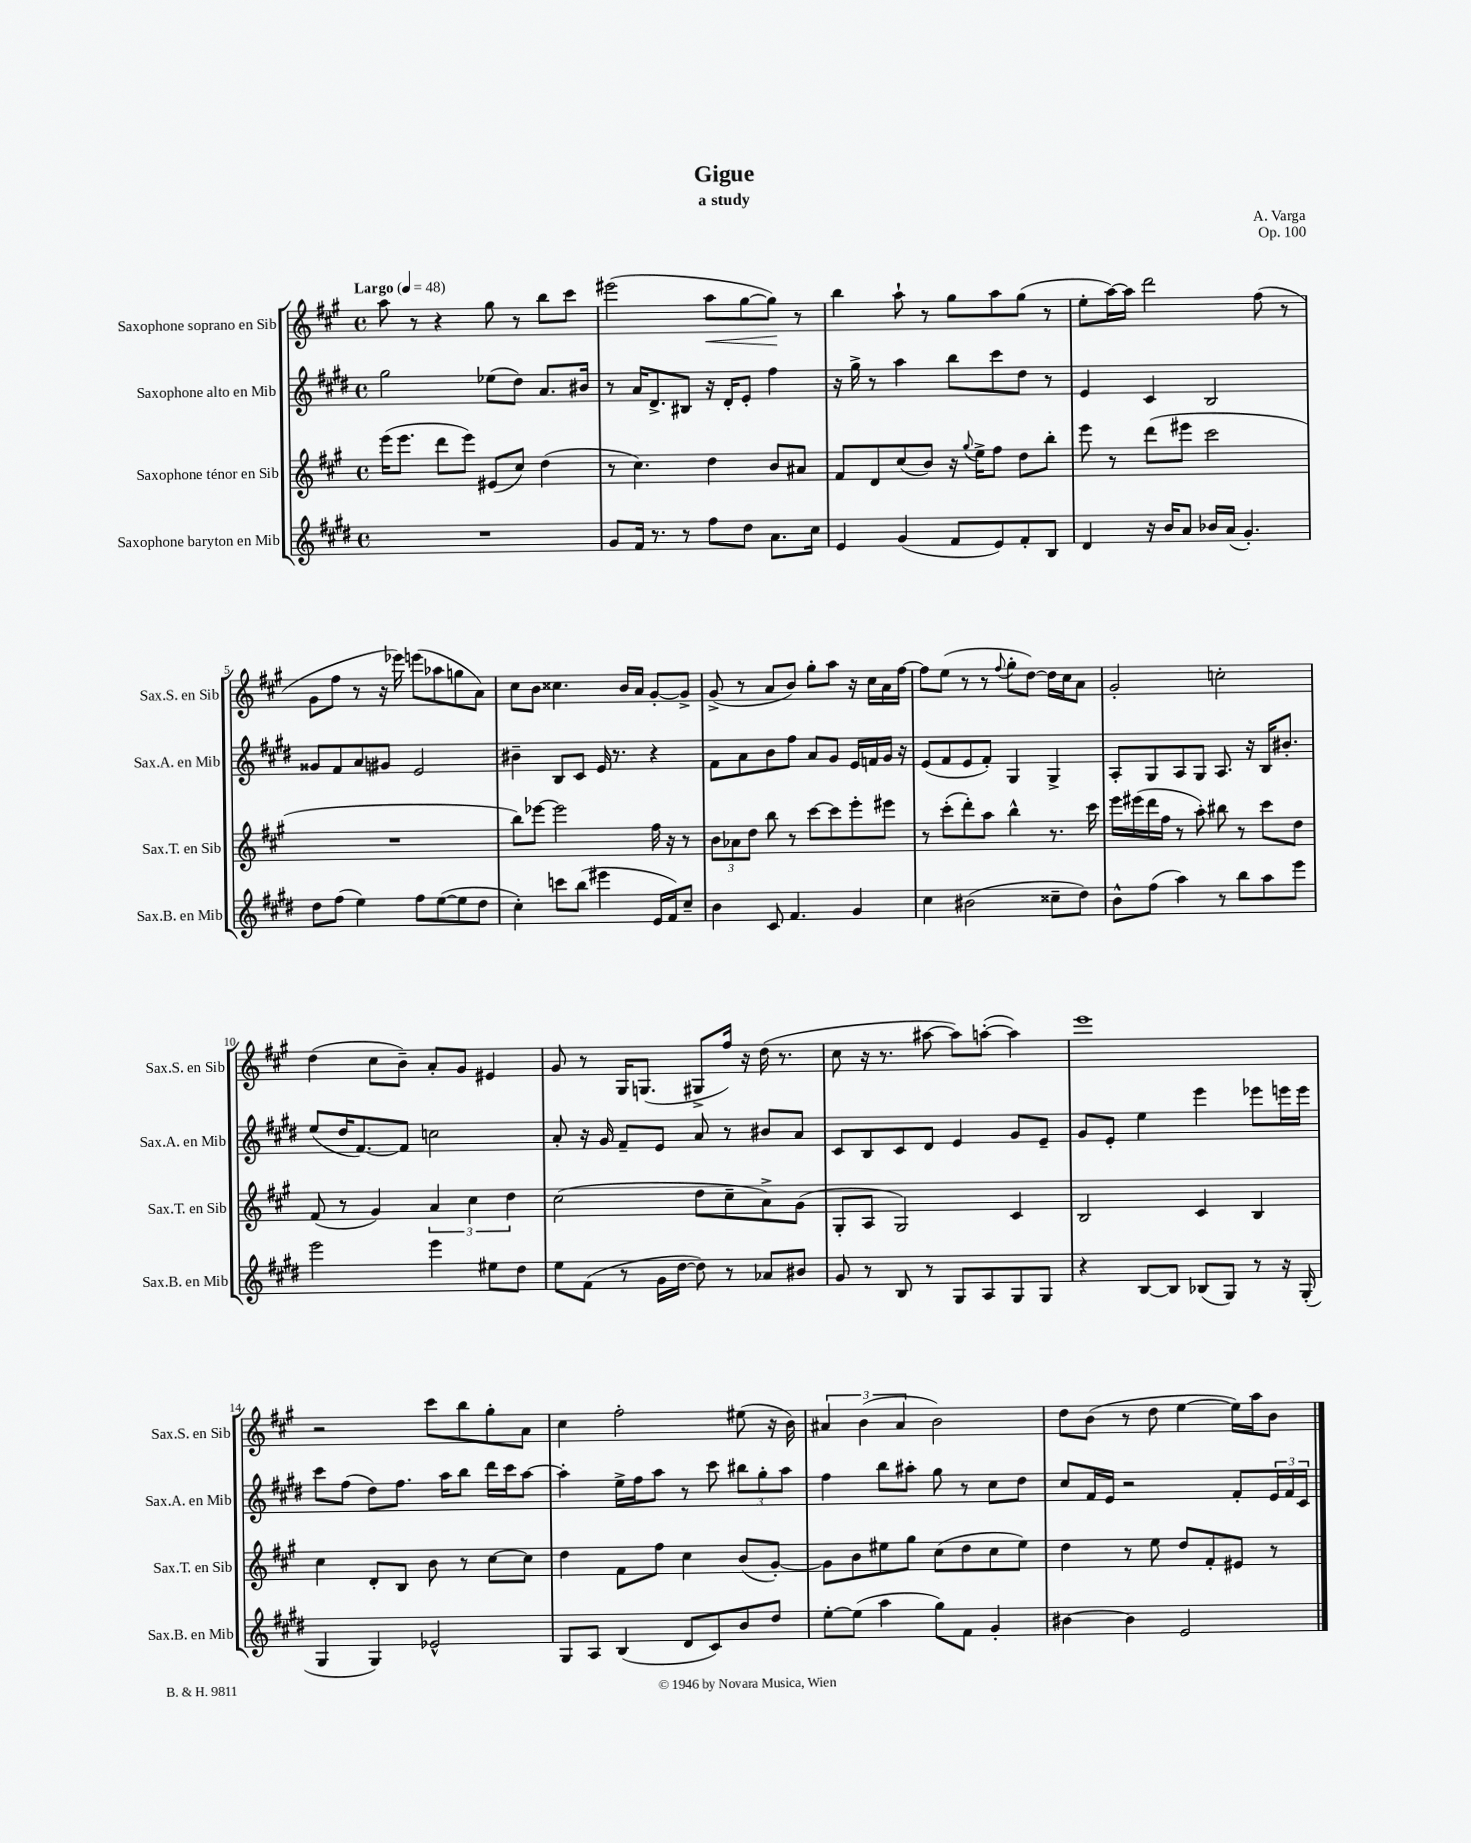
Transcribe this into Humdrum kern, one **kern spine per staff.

**kern	**kern	**kern	**kern	**dynam
*part4	*part3	*part2	*part1	*part1
*staff4	*staff3	*staff2	*staff1	*staff1
*I"Saxophone baryton en Mib	*I"Saxophone ténor en Sib	*I"Saxophone alto en Mib	*I"Saxophone soprano en Sib	*
*I'Sax.B. en Mib	*I'Sax.T. en Sib	*I'Sax.A. en Mib	*I'Sax.S. en Sib	*
*clefG2	*clefG2	*clefG2	*clefG2	*
*k[f#c#g#d#]	*k[f#c#g#]	*k[f#c#g#d#]	*k[f#c#g#]	*
*M4/4	*M4/4	*M4/4	*M4/4	*
*met(c)	*met(c)	*met(c)	*met(c)	*
*MM48	*MM48	*MM48	*MM48	*
=1	=1	=1	=1	=1
!	!	!	!LO:TX:a:B:t=Largo	!
1r	(16eee\KL	2gg#\	8aa\	.
.	8.eee\J	.	.	.
.	.	.	8r	.
.	8ddd\L	.	4r	.
.	8eee\J)	.	.	.
.	(8e#X/L	(8ee-X\L	8gg#\	.
.	8cc#/J)	8dd#\J)	8r	.
.	(4dd\	8.a/L	8bb\L	.
.	.	.	8ccc#\J	.
.	.	16b#X/Jk	.	.
=2	=2	=2	=2	=2
8g#/L	8r	8r	(2eee#X\	.
16f#/Jk	4.cc#\)	16a/KL	.	.
8.r	.	8.d#^/	.	.
8r	.	8B#X/J	.	.
!	!	!	!	!LO:HP:b
8ff#\L	4dd\	16r	8aa\L	<
.	.	16d#'/KL	.	.
8dd#\J	.	8e'/J	[8gg#\	.
8.a\L	8b/L	4ff#\	8gg#\J])	.
.	8a#X/J	.	8r	[
16cc#\Jk	.	.	.	.
=3	=3	=3	=3	=3
4e/	8f#/L	16r	4bb\	.
.	.	16gg#^\	.	.
.	8d/	8r	.	.
(4g#/	(8cc#/	4aa\	8aa`\	.
.	8b/J)	.	8r	.
8f#/L	16r	8bb\L	8gg#\L	.
.	8qqgg#/	.	.	.
.	16ee^\KL	.	.	.
8e/)	8ff#\J	8ccc#\	8aa\	.
8f#'/	8dd\L	8dd#\J	(8gg#\J	.
8B/J	8bb'\J	8r	8r	.
=4	=4	=4	=4	=4
4d#/	8eee\	4e/	8ee'\L	.
.	8r	.	[16aa\L)	.
.	.	.	16aa\JJ]	.
16r	(8ddd\L	4c#/	2ddd\	.
16b/KL	.	.	.	.
8a/J	8eee#X\J	.	.	.
16b-X/LL	2ccc#\	2B/	.	.
(16a/JJ	.	.	.	.
4.g#'/)	.	.	.	.
.	.	.	(8ff#\	.
.	.	.	8r	.
!!LO:LB:g=z
=5	=5	=5	=5	=5
8dd#\L	1r	8g##X/L	8g#\L	.
(8ff#\J	.	8f#/	8ff#\J	.
4ee\)	.	8a/	8r	.
.	.	8g#X/J	16r	.
.	.	.	16eee-X\)	.
8ff#\L	.	2e/	(8eeen\L	.
([8ee\	.	.	8aa-X\	.
8ee\]	.	.	8ggn\	.
8dd#\J	.	.	8a\J)	.
=6	=6	=6	=6	=6
4cc#'\)	8bb\L)	4b#X~\	8cc#\L	.
.	[8eee-X\J	.	8b\J	.
8cccn\L	2eee-\]	8B/L	4.cc##X\	.
(8bb\J	.	8c#/J	.	.
4eee#X\	.	16e/	.	.
.	.	8.r	.	.
.	.	.	16b/LL	.
.	.	.	16a/JJ	.
16e/LL	16ff#\	4r	[8g#'/L	.
16f#/J)	16r	.	.	.
8cc#~/J	8r	.	8g#^/J]	.
=7	=7	=7	=7	=7
4b\	12b\L	8f#\L	(8g#^/	.
.	12a-X\	.	.	.
.	.	8a\	8r	.
.	12dd\J	.	.	.
8c#/	8bb\	8b\	8a/L	.
4.f#/	8r	8ff#\J	8b/J)	.
.	[8ccc#\L	8a/L	8gg#'\L	.
.	8ccc#\]	8g#/J	8aa\J	.
4g#/	8eee'\	16e/LL	16r	.
.	.	16fn/	16cc#\LL	.
.	8eee#X\J	16g#/JJ	16a\	.
.	.	16r	[16ff#\JJ	.
=8	=8	=8	=8	=8
4cc#\	8r	(8e/L	8ff#\L]	.
.	(8ccc#'\L	8f#/	(8ee\J	.
(2b#X\	8ddd'\)	8e/	8r	.
.	8aa\J	8f#'/J)	8r	.
.	.	.	8qqff#/	.
.	4bb^^\	4G#/	8gg#'\L	.
.	.	.	[8dd\J)	.
8cc##X~\L	8.r	4G#^/	16dd\LL]	.
.	.	.	16cc#\J	.
8dd#\J)	.	.	8a\J	.
.	16ccc#\	.	.	.
=9	=9	=9	=9	=9
8b^^\L	16eee\LL	8A'/L	2g#'/	.
.	(16eee#X\	.	.	.
(8ff#\J	16ddd\	8G#/	.	.
.	16ff#\JJ	.	.	.
4aa\)	8r	8A/	.	.
.	8aa'\)	8G#/J	.	.
8r	8bb#X\	8.A/	2ccn'\	.
8bb\L	8r	.	.	.
.	.	16r	.	.
8aa\	8ccc#\L	16B/KL	.	.
.	.	8.b#X'/J	.	.
8eee\J	8dd\J	.	.	.
!!LO:LB:g=z
=10	=10	=10	=10	=10
2eee\	(8f#/	(8ee/L	(4dd\	.
.	8r	16dd#/K	.	.
.	.	[8.f#/)	.	.
.	4g#/)	.	8cc#\L	.
.	.	8f#/J]	8b~\J)	.
4eee\	6a/	2ccn\	8a'/L	.
.	.	.	8g#/J	.
.	6cc#\	.	.	.
8ee#X\L	.	.	4e#X/	.
.	6dd\	.	.	.
8dd#\J	.	.	.	.
=11	=11	=11	=11	=11
8ee\L	(2cc#\	8a'/	8g#/	.
(8f#\J	.	16r	8r	.
.	.	16g#/	.	.
8r	.	8f#~/L	16G#/KL	.
.	.	.	(8.Gn/J	.
16g#\LL	.	8e/J	.	.
[16dd#\JJ	.	.	.	.
8dd#\])	8dd\L	8a/	8G#X^/L	.
8r	8cc#~\	8r	16ff#/Jk)	.
.	.	.	16r	.
8a-X/L	8a^\)	8b#X/L	(16dd\	.
.	.	.	8.r	.
8b#X/J	(8g#\J	8a/J	.	.
=12	=12	=12	=12	=12
8g#/	8G#'/L	8c#/L	8cc#\	.
8r	8A/J	8B/	16r	.
.	.	.	8.r	.
8B/	2G#/)	8c#/	.	.
8r	.	8d#/J	[8aa#X\	.
8G#/L	.	4e/	8aa#\L])	.
8A/	.	.	([8aan'\J	.
8G#/	4c#/	8g#/L	4aa\])	.
8G#/J	.	8e~/J	.	.
=13	=13	=13	=13	=13
4r	2B/	8g#/L	1eee	.
.	.	8e'/J	.	.
[8B/L	.	4ee\	.	.
8B/J]	.	.	.	.
(8B-X/L	4c#/	4eee\	.	.
8G#/J)	.	.	.	.
8r	4B/	8eee-X\L	.	.
16r	.	16eeen\L	.	.
(16G#'/	.	16eee\JJ	.	.
!!LO:LB:g=z
=14	=14	=14	=14	=14
4G#/	4cc#\	8ccc#\L	2r	.
.	.	(8ff#\J	.	.
4G#/)	8d'/L	8dd#\L)	.	.
.	8B/J	8.ff#\J	.	.
2e-X^^/	8b\	.	8ccc#\L	.
.	.	16aa\KL	.	.
.	8r	8bb\J	8bb\	.
.	[8cc#\L	16ddd#\LL	8gg#'\	.
.	.	16ccc#\J	.	.
.	8cc#\J]	[8aa\J	8a\J	.
=15	=15	=15	=15	=15
8G#/L	4dd\	4aa'\]	4cc#\	.
8A/J	.	.	.	.
(4B/	8f#\L	16ee^\LL	2ff#'\	.
.	.	16ff#\J	.	.
.	8ff#\J	8aa\J	.	.
8d#/L	4cc#\	8r	.	.
8c#/)	.	8ccc#\	.	.
8b/	(8b/L	12bb#X\L	(8ee#X\	.
.	.	12gg#'\	.	.
8dd#/J	[8g#'/J)	.	16r	.
.	.	12aa\J	.	.
.	.	.	16b\)	.
=16	=16	=16	=16	=16
[8ee'\L	8g#\L]	4ff#\	6a#X/	.
(8ee\J]	8b\	.	.	.
.	.	.	(6b\	.
4aa\	8ee#X\	8bb\L	.	.
.	.	.	6a#/	.
.	8gg#\J	8aa#X'\J	.	.
8gg#\L)	(8cc#\L	8gg#\	2b\)	.
8f#\J	8dd\	8r	.	.
4g#'/	8cc#\	8cc#\L	.	.
.	8ee#\J)	8dd#\J	.	.
=17	=17	=17	=17	=17
[4b#X\	4dd\	8cc#/L	8dd\L	.
.	.	16f#/L	(8b\J	.
.	.	16e/JJ	.	.
4b#\]	8r	2r	8r	.
.	8ee\	.	8dd\	.
2e/	8dd/L	.	[4ee\	.
.	8f#'/	.	.	.
.	8e#X/J	8f#'/L	16ee\LL])	.
.	.	.	16aa\J	.
.	8r	24e/L	8b\J	.
.	.	24f#/	.	.
.	.	24c#/JJ	.	.
==	==	==	==	==
*-	*-	*-	*-	*-
